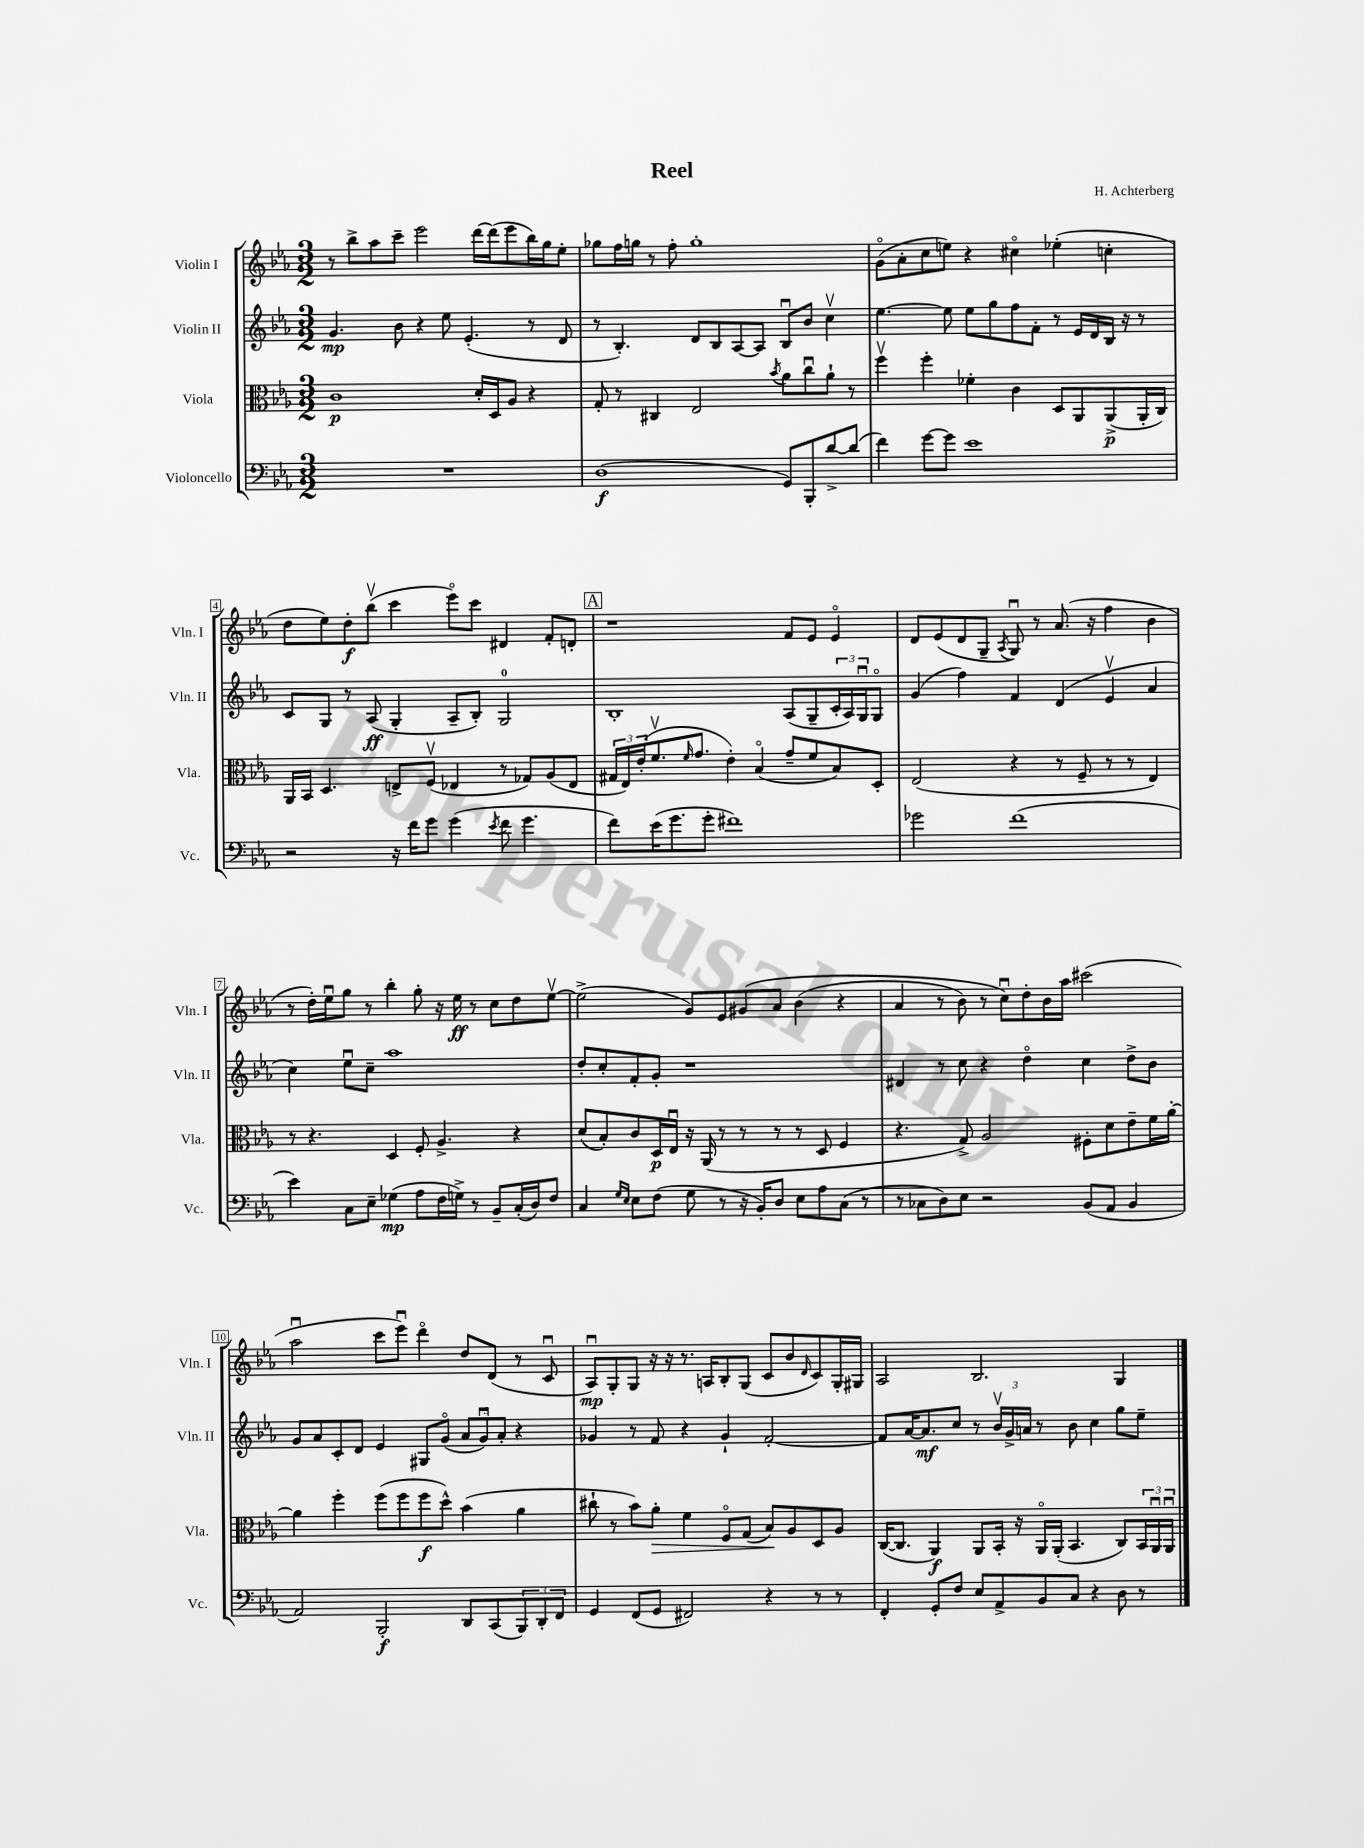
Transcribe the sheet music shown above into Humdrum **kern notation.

**kern	**kern	**kern	**kern
*staff4	*staff3	*staff2	*staff1
*clefF4	*clefC3	*clefG2	*clefG2
*k[b-e-a-]	*k[b-e-a-]	*k[b-e-a-]	*k[b-e-a-]
*M3/2	*M3/2	*M3/2	*M3/2
1.r	1c	4.g	8r
.	.	.	8bb-^
.	.	.	8aa-
.	.	8b-	8ccc~
.	.	4r	2eee-
.	.	8ee-	.
.	.	(4.e-'	.
.	16d'	.	[16ddd
.	16D	.	(16ddd]
.	8A-	.	8eee-
.	4r	8r	16bb-)
.	.	.	16gg
.	.	8d	8ee-'
=	=	=	=
(1D	8G'	8r	8gg-
.	8r	4.B-')	16ff
.	.	.	16gg
.	4C#	.	8r
.	.	.	8ff'
.	2E-	8d	1gg'
.	.	8B-	.
.	.	[8A-	.
.	.	8A-]	.
.	8qb-	.	.
8GG)	8a-	8B-u	.
8BBB-'	8ccu	8b-	.
[8d^	8a-`	4ccv	.
(8d]	8r	.	.
=	=	=	=
4f)	4ffv	[4.ee-	(8go
.	.	.	8a-'
[8g	4ff'	.	8cc
8g]	.	8ee-]	8ee)
1e-	4f-'	8ee-	4r
.	.	8gg	.
.	4c	8ff	4cc#o
.	.	8f'	.
.	8D	8r	(4ee-'
.	8AA-	16e-	.
.	.	16d	.
.	(8AA-^	16B-	4cc'
.	.	16r	.
.	16AA-'	8r	.
.	16C)	.	.
=	=	=	=
2r	16AA-	8c	8dd
.	16BB-	.	.
.	4.D	8G	8ee-)
.	.	8r	8dd'
.	.	(8A-	(8bb-v
16r	8E^	4G'	4ccc
16f	.	.	.
8g	(8Fv	.	.
(4g	4E-	8A-~	8eee-o)
.	.	8B-')	8ccc
8qe-	.	.	.
8f	8r	2G	4d#
4.g	8G-)	.	.
.	(8A-	.	8f'
.	8E-	.	8d'
=	=	=	=
8f)	24G#	1B-'	1r
.	24E-)	.	.
.	(24e-'	.	.
(16e-	8.fv	.	.
8.g	.	.	.
.	16qqf	.	.
.	8.g	.	.
8g'	.	.	.
1f#)	4e-')	.	.
.	(4B-o	.	.
.	8g~	(8A-	8f
.	8f	8G~	8e-
.	8B-)	24c'	4e-o
.	.	24A-)	.
.	.	24Gu	.
.	8D'	8Go	.
=	=	=	=
2g-	(2E-	(4g	8d
.	.	.	(8e-
.	.	4ff)	8d
.	.	.	8G~
.	.	.	8qA-
(1f	4r	4f	8Gu)
.	.	.	8r
.	8r	(4d	(8.a-
.	8F~	.	.
.	.	.	16r
.	8r	4e-v	4ff
.	8r	.	.
.	4E-)	4a-	4b-
=	=	=	=
4e-)	8r	4cc)	8r
.	4.r	.	16dd')
.	.	.	16ee-u
8C	.	8ee-u	8gg
8E-~	.	8cc~	8r
(4G-	4D	1aa-	4bb-'
8A-	8F'	.	8gg'
16F	4.A-^	.	16r
16G^)	.	.	16ee-
8r	.	.	8r
8BB-~	.	.	8cc
(16C'	4r	.	8dd
16D)	.	.	.
8F	.	.	[8ee-v
=	=	=	=
4C	(8d	8dd'	(2ee-^]
.	8B-')	8cc'	.
16qqG	.	.	.
16qqE-	.	.	.
8E-	8c	8f'	.
(8F	16D	8g'	.
.	16E-u	.	.
8G	16r	1r	8g)
.	(16AA-	.	.
8r	8r	.	8e-
16r	8r	.	&(8g#
16BB-')	.	.	.
8D	8r	.	8a-
8E-	8r	.	(4b-
8A-	8D	.	.
(8C	4F	.	4r
8r	.	.	.
=	=	=	=
8r	4.r	4d#	4a-
8C-	.	.	.
8D)	.	8r	8r
8E-	8G^)	8cc	8b-)
2r	2A-	4r	8r
.	.	.	8ccu&)
.	.	4ddo	8dd'
.	.	.	16b-
.	.	.	16aa-
(8BB-	8F#'	4cc	(2ccc#
8AA-	8d	.	.
4BB-	8e-~	8dd^	.
.	16f	8b-	.
.	[16a-'	.	.
=	=	=	=
2AA-)	4a-]	8g	2aa-u
.	.	8a-	.
.	4ff'	8c'	.
.	.	8d	.
2BBB-'	(8ff	4e-	8ccc
.	8ff	.	8eee-u)
.	8ff	8G#	4dddo
.	8dd^^)	(8go	.
8DD	(4b-	12a-	8dd
.	.	12gu)	.
(8CC	.	.	(8d
.	.	12a-'	.
12BBB-)	4a-	4r	8r
12DD'	.	.	.
.	.	.	8cu
12FF	.	.	.
=	=	=	=
4GG	8cc#`	4g-	8A-u)
.	8r	.	8G'
(8FF	8b-)	8r	8G
8GG	8a-'	8f	16r
.	.	.	16r
2FF#)	4f	4r	8.r
.	.	.	16A
.	8Fo	4g-`	8B-'
.	(8G	.	(8G
4r	8B-)	[2f'	8c
.	8A-	.	8b-
.	.	.	16qqd
8r	8D	.	8c)
8r	8A-	.	16G'
.	.	.	16G#
=	=	=	=
4FF'	([16C	8f]	2A-
.	8.C]	.	.
.	.	[16a-	.
.	.	8.a-]	.
8GG'	4AA-)	.	.
8F	.	8cc	.
8E-	8AA-	8r	2.B-
8AA-^	16BB-'	24b-v	.
.	.	24g^	.
.	16r	.	.
.	.	24a	.
8BB-	16AA-o	8r	.
.	(16AA-'	.	.
8C	4.BB-	8b-	.
4r	.	4cc	.
8D	8C)	8gg	4G
8r	24BB-	8ee-~	.
.	24AA-u	.	.
.	24AA-u	.	.
==	==	==	==
*-	*-	*-	*-
